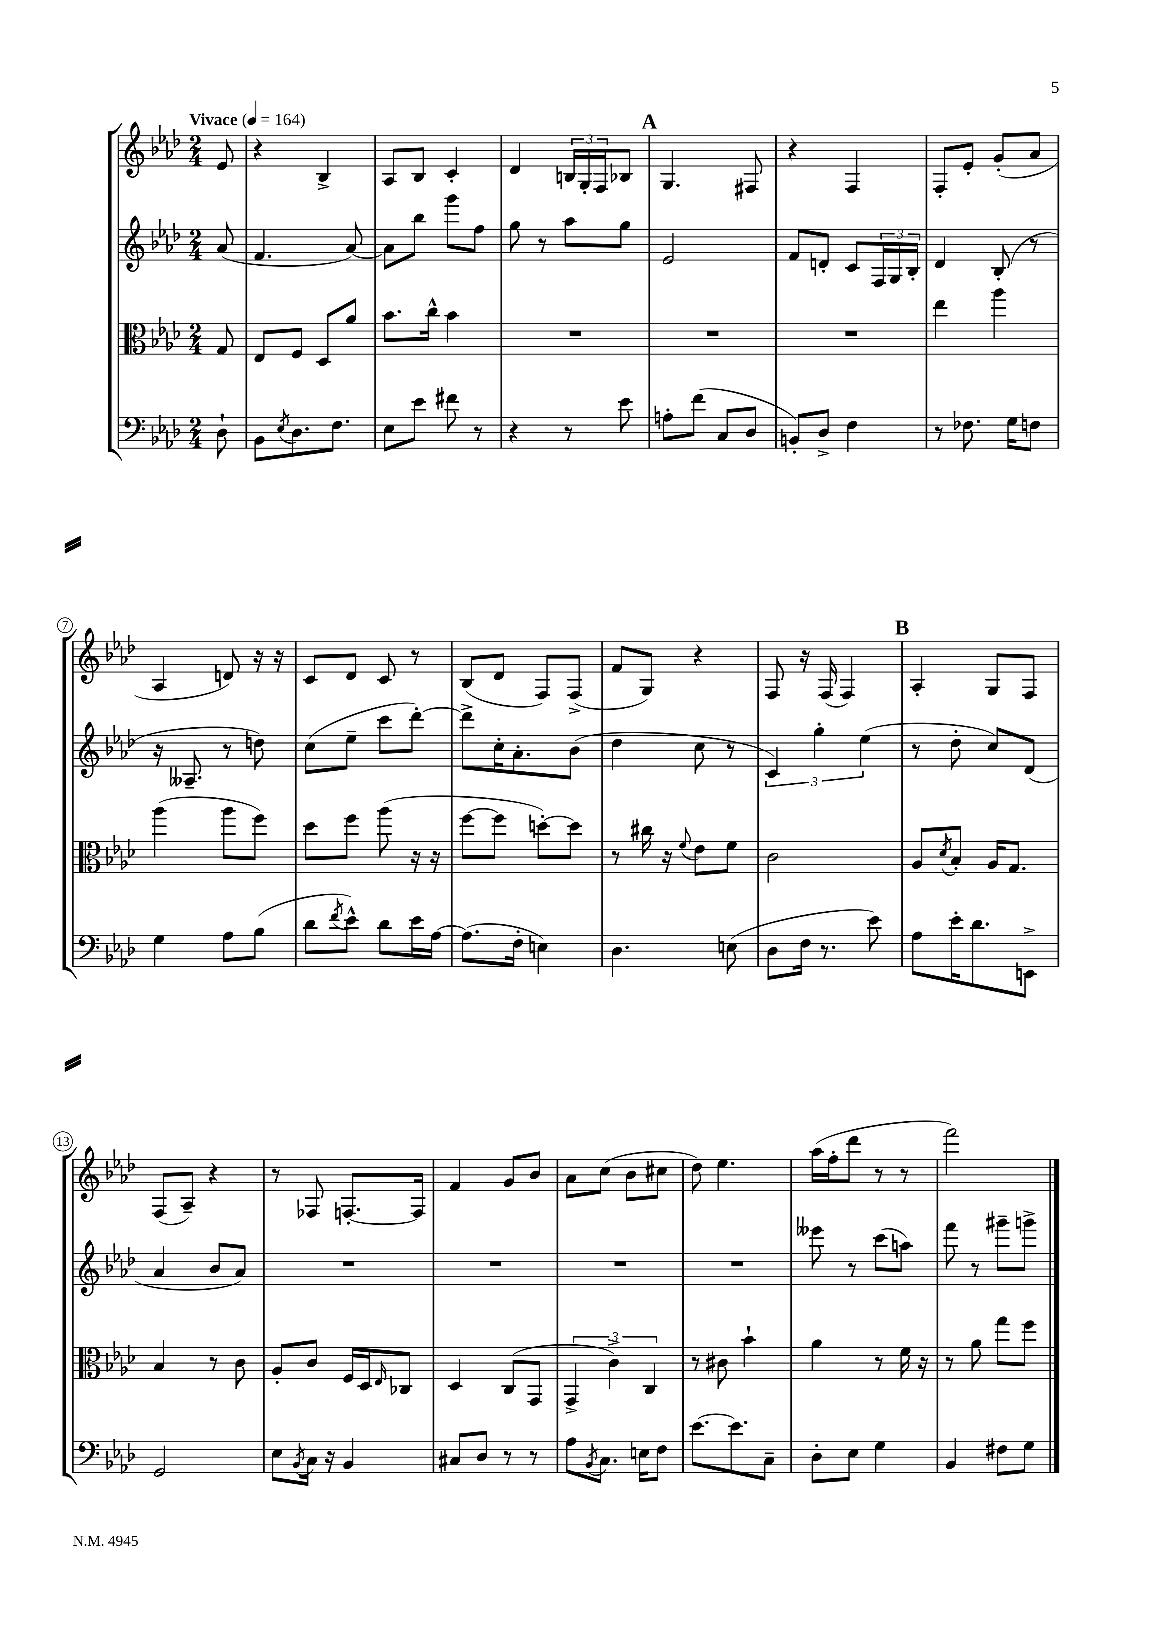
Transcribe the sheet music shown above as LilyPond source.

<<
\new StaffGroup <<
\new Staff = "s0" {
    \clef treble \key aes \major \numericTimeSignature \time 2/4 \partial 8 \tempo "Vivace" 4 = 164
    ees'8 |
    r4 bes4-> |
    aes8 bes8 c'4-. |
    des'4 \tuplet 3/2 { b16 g16-. f16 } bes8 |
    \mark \markup { \bold "A" } g4. fis8 |
    r4 f4 |
    f8-. ees'8-. g'8-.( aes'8 |
    aes4 d'8) r16 r16 |
    c'8 des'8 c'8 r8 |
    bes8( des'8 f8) f8->( |
    f'8 g8) r4 |
    f8 r16 f16( f4) |
    \mark \markup { \bold "B" } aes4-. g8 f8 |
    f8( aes8--) r4 |
    r8 fes8 f8.~-. f16 |
    f'4 g'8 bes'8 |
    aes'8 c''8( bes'8 cis''8 |
    des''8) ees''4. |
    aes''16( f''16-. des'''8 r8 r8 |
    f'''2) \bar "|." |
}
\new Staff = "s1" {
    \clef treble \key aes \major \numericTimeSignature \time 2/4 \partial 8
    aes'8( |
    f'4. aes'8~) |
    aes'8 bes''8 g'''8 f''8 |
    g''8 r8 aes''8 g''8 |
    \mark \markup { \bold "A" } ees'2 |
    f'8 d'8-. c'8 \tuplet 3/2 { f16 g16 bes16-. } |
    des'4 bes8-.( r8 |
    r16 aeses8.-- r8 d''8) |
    c''8( ees''8-- c'''8 des'''8~-.) |
    des'''8-> c''16-. aes'8.-. bes'8( |
    des''4 c''8 r8 |
    \tuplet 3/2 { c'4) g''4-. ees''4( } |
    \mark \markup { \bold "B" } r8 des''8-. c''8) des'8( |
    aes'4 bes'8 aes'8) |
    R2 |
    R2 |
    R2 |
    R2 |
    eeses'''8 r8 c'''8( a''8) |
    f'''8 r8 gis'''8-- g'''8-> \bar "|." |
}
\new Staff = "s2" {
    \clef alto \key aes \major \numericTimeSignature \time 2/4 \partial 8
    g8 |
    ees8 f8 des8 aes'8 |
    bes'8. c''16-^ bes'4 |
    R2 |
    \mark \markup { \bold "A" } R2 |
    R2 |
    ees''4 aes''4 |
    aes''4( aes''8 f''8) |
    des''8 f''8 aes''8( r16 r16 |
    f''8~ f''8 d''8~-.) d''8 |
    r8 cis''16 r16 \appoggiatura { f'8 } ees'8 f'8 |
    c'2 |
    \mark \markup { \bold "B" } aes8 \acciaccatura { des'8 } bes8-. aes16 g8. |
    bes4 r8 c'8 |
    aes8-. c'8 f16 des16 \grace { ees16 } ces8 |
    des4 c8( g,8 |
    \tuplet 3/2 { g,4-> c'4->) c4 } |
    r8 cis'8 bes'4-! |
    aes'4 r8 f'16 r16 |
    r8 aes'8 g''8 f''8 \bar "|." |
}
\new Staff = "s3" {
    \clef bass \key aes \major \numericTimeSignature \time 2/4 \partial 8
    des8-! |
    bes,8 \acciaccatura { ees8 } des8. f8. |
    ees8 ees'8 fis'8 r8 |
    r4 r8 ees'8 |
    \mark \markup { \bold "A" } a8-. f'8( c8 des8 |
    b,8-.) des8-> f4 |
    r8 fes8. g16 f8 |
    g4 aes8 bes8( |
    des'8 \acciaccatura { f'8 } ees'8-^) des'8 ees'16 aes16~ |
    aes8.( f16-. e4) |
    des4. e8( |
    des8 f16 r8. ees'8) |
    \mark \markup { \bold "B" } aes8 ees'16-. des'8. e,8-> |
    g,2 |
    ees8 \acciaccatura { bes,8 } c16 r16 bes,4 |
    cis8 des8 r8 r8 |
    aes8 \acciaccatura { bes,8 } c8. e16 f8 |
    ees'8.~ ees'8. c8-- |
    des8-. ees8 g4 |
    bes,4 fis8 g8 \bar "|." |
}
>>
>>
\layout { \context { \Score \override BarNumber.stencil = #(make-stencil-circler 0.1 0.3 ly:text-interface::print) } }
